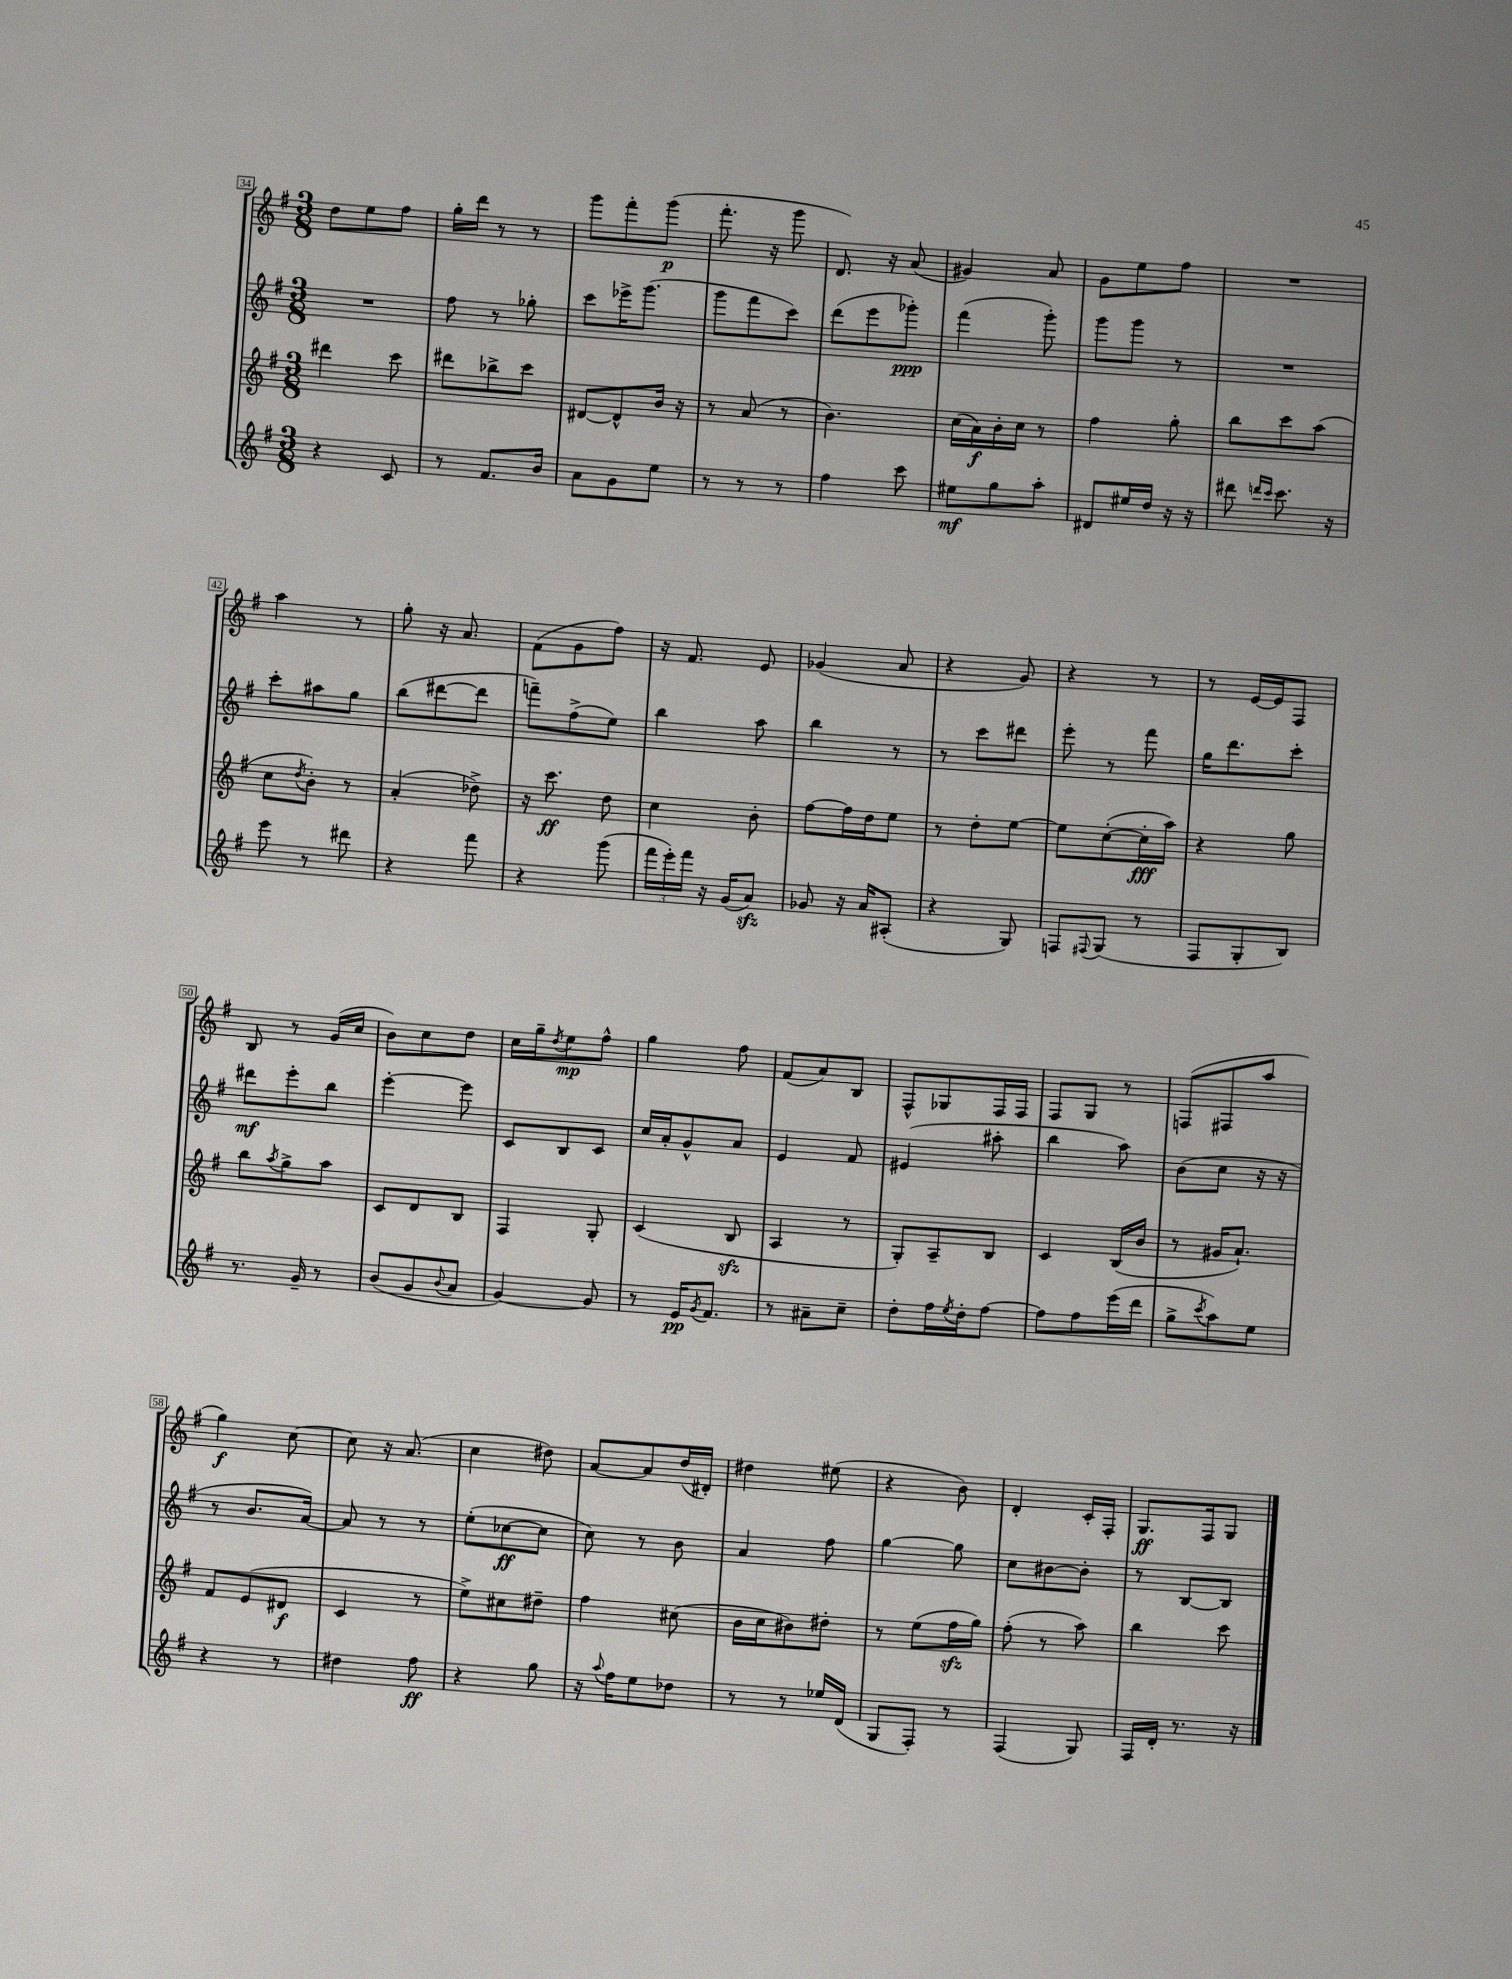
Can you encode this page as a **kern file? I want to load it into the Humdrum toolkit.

**kern	**kern	**kern	**kern
*staff4	*staff3	*staff2	*staff1
*clefG2	*clefG2	*clefG2	*clefG2
*k[f#]	*k[f#]	*k[f#]	*k[f#]
*M3/8	*M3/8	*M3/8	*M3/8
4r	4ddd#\	4.r	8dd\L
.	.	.	8ee\
8c/	8ccc\	.	8ff#\J
=	=	=	=
8r	8ddd#\L	8ff#\	16gg'\LL
.	.	.	16ddd\JJ
8.f#/L	8bb-^\	8r	8r
.	8ccc\J	8gg-'\	8r
16b/Jk	.	.	.
=	=	=	=
8a\L	[8d#/L	8ccc\L	8ggg\L
8g\	8d#^^/]	16eee-^\K	8fff#'\
.	.	(8.ggg\J	.
8ee\J	16b/Jk	.	(8ggg\J
.	16r	.	.
=	=	=	=
8r	8r	8ggg\L	8.fff#'\
8r	(8a/	8fff#\	.
.	.	.	16r
8r	8r	8ccc\J)	8ggg\
=	=	=	=
4ff#\	4.b\)	(8ddd\L	8.d/)
.	.	8eee\	.
.	.	.	16r
8ccc\	.	8ggg-'\J)	(8a/
=	=	=	=
8ee#\L	(16cc\LL	(4fff#\	4g#/)
.	16a\)	.	.
8gg\	16b'\	.	.
.	16cc\JJ	.	.
8aa'\J	8r	8ggg'\)	8a/
=	=	=	=
8d#/L	4ff#\	8ggg\L	8g\L
16ee#/L	.	8ggg\J	8ee\
16dd/JJ	.	.	.
16r	8gg'\	8r	8ff#\J
16r	.	.	.
=	=	=	=
8ddd#\	8bb\L	4.r	4.r
16qqddd/LL	.	.	.
16qqccc/JJ	.	.	.
8.ccc\	8ccc\	.	.
.	(8aa\J	.	.
16r	.	.	.
=	=	=	=
8eee\	8cc\L	8ccc'\L	4aa\
.	8qdd/	.	.
8r	8b'\J)	8aa#\	.
8ddd#\	8r	8gg\J	8r
=	=	=	=
4r	(4a'/	(8bb\L	8gg'\
.	.	[8ddd#\	16r
.	.	.	8.a/
8fff#\	8dd-^\)	8ddd#\]J	.
=	=	=	=
4r	16r	8fff~\L)	(8f#\L
.	8.ccc\	.	.
.	.	(8ff#^\	8g\
(8ggg\	8dd\	8ee\J)	8ff#\J)
=	=	=	=
24fff#\LL	4cc\	4bb\	16r
24eee'\)	.	.	.
.	.	.	8.f#/
24fff#\JJ	.	.	.
16r	.	.	.
(16g/LK	.	.	.
8a/J)	8b'\	8aa\	8e/
=	=	=	=
8g-/	[8ff#\L	4bb\	(4g-/
16r	16ff#\]L	.	.
16a/LK	16dd\J	.	.
(8A#'/J	8ee\J	8r	8a/
=	=	=	=
4r	8r	8r	4r
.	8dd'\L	8ccc\L	.
8G/)	[8ee\J	8ddd#\J	8g/)
=	=	=	=
8F/L	8ee\]L	8eee'\	4r
8qqF#/	.	.	.
(8G/J	([8cc'\	8r	.
8r	16cc'\]L	8fff#\	8r
.	16aa\JJ)	.	.
=	=	=	=
8F#/L	4r	16gg\LK	8r
.	.	8.ddd\	.
8G'/	.	.	[16e/LL
.	.	.	16e/]J
8B/J)	8gg\	8ccc'\J	8F#/J
=	=	=	=
8.r	8bb\L	8ddd#\L	8B/
.	8qaa/	.	.
.	8gg^\	8eee'\	8r
16g~/	.	.	.
8r	8aa\J	8bb\J	(16g/LL
.	.	.	16cc/JJ
=	=	=	=
(8b/L	8c/L	[4eee'\	8b\L)
8g/	8d/	.	8cc\
8qqb/	.	.	.
8a/J	8B/J	8eee\]	8dd\J
=	=	=	=
[4g/)	4F#/	8c/L	16cc\LL
.	.	.	16gg~\J
.	.	.	8qdd/
.	.	8B/	8ee\
8g/]	8G'/	8c/J	8ff#^^\J
=	=	=	=
8r	(4c/	16cc/LL	4gg\
.	.	16a'/J	.
16e/LK	.	8g^^/	.
8qg/	.	.	.
8.f#/J	.	.	.
.	8B/	8a/J	8ff#\
=	=	=	=
8r	4A/	4e/	(8f#/L
8a#~\L	.	.	8a/)
8cc~\J	8r	8f#/	8B/J
=	=	=	=
8dd'\L	8G'/L)	(4e#/	8F#^^/L
16ff#\L	8A~/	.	8G-/
8qee/	.	.	.
16dd'\J	.	.	.
[8ff#\J	8B/J	8aa#'\	16F#/L
.	.	.	16F#/JJ
=	=	=	=
8ff#\]L	4c/	4bb\	8F#/L
8ff#\	.	.	8G/J
(16eee\L	(16B/LL	8aa\)	8r
16ddd\JJ	16b/JJ	.	.
=	=	=	=
8gg^\L	8r	(8b\L	(8F/L
8qccc/	.	.	.
8aa\)	16g#/LK	8cc\J	8F#/
.	8.a`/J)	.	.
8ee\J	.	16r	8aa/J
.	.	16r	.
=	=	=	=
4r	8f#/L	8r	4gg\)
.	(8e/	8.b/L	.
8r	8d#/J	.	[8cc\
.	.	[16a/Jk)	.
=	=	=	=
4dd#\	4c/	8a/]	8cc\]
.	.	8r	16r
.	.	.	(8.a/
8ff#\	8r	8r	.
=	=	=	=
4r	8ee^\L)	(8ee'\L	4cc\
.	8cc#\	[8cc-\	.
8gg\	8dd#~\J	8cc-\]J	8dd#\)
=	=	=	=
16r	4ff#\	8cc\)	[8a/L
8qqaa/	.	.	.
16ff#\LK	.	.	.
8ee\	.	8r	8a/]
8dd-\J	(8cc#\	8b\	(16dd/L
.	.	.	16d#'/JJ)
=	=	=	=
8r	16b\LL	4a/	4dd#\
.	16cc\J	.	.
8r	8b#\)	.	.
16ee-/LL	8dd#'\J	8ff#\	(8ee#\
(16d/JJ	.	.	.
=	=	=	=
8G/L	8r	[4gg\	4r
8F#'/J)	(8ee\L	.	.
8r	16ff#\L	8gg\]	8b\)
.	16gg\JJ)	.	.
=	=	=	=
(4F#/	(8ff#'\	8cc\L	4d'/
.	8r	[8b#\	.
8G/)	8aa\)	8b#'\]J	16c'/LL
.	.	.	16F#'/JJ
=	=	=	=
16F#/LL	4bb\	8r	8.G/L
16d'/JJ	.	.	.
8.r	.	[8B/L	.
.	.	.	16F#/k
.	8ccc\	8B/]J	8G/J
16r	.	.	.
==	==	==	==
*-	*-	*-	*-
